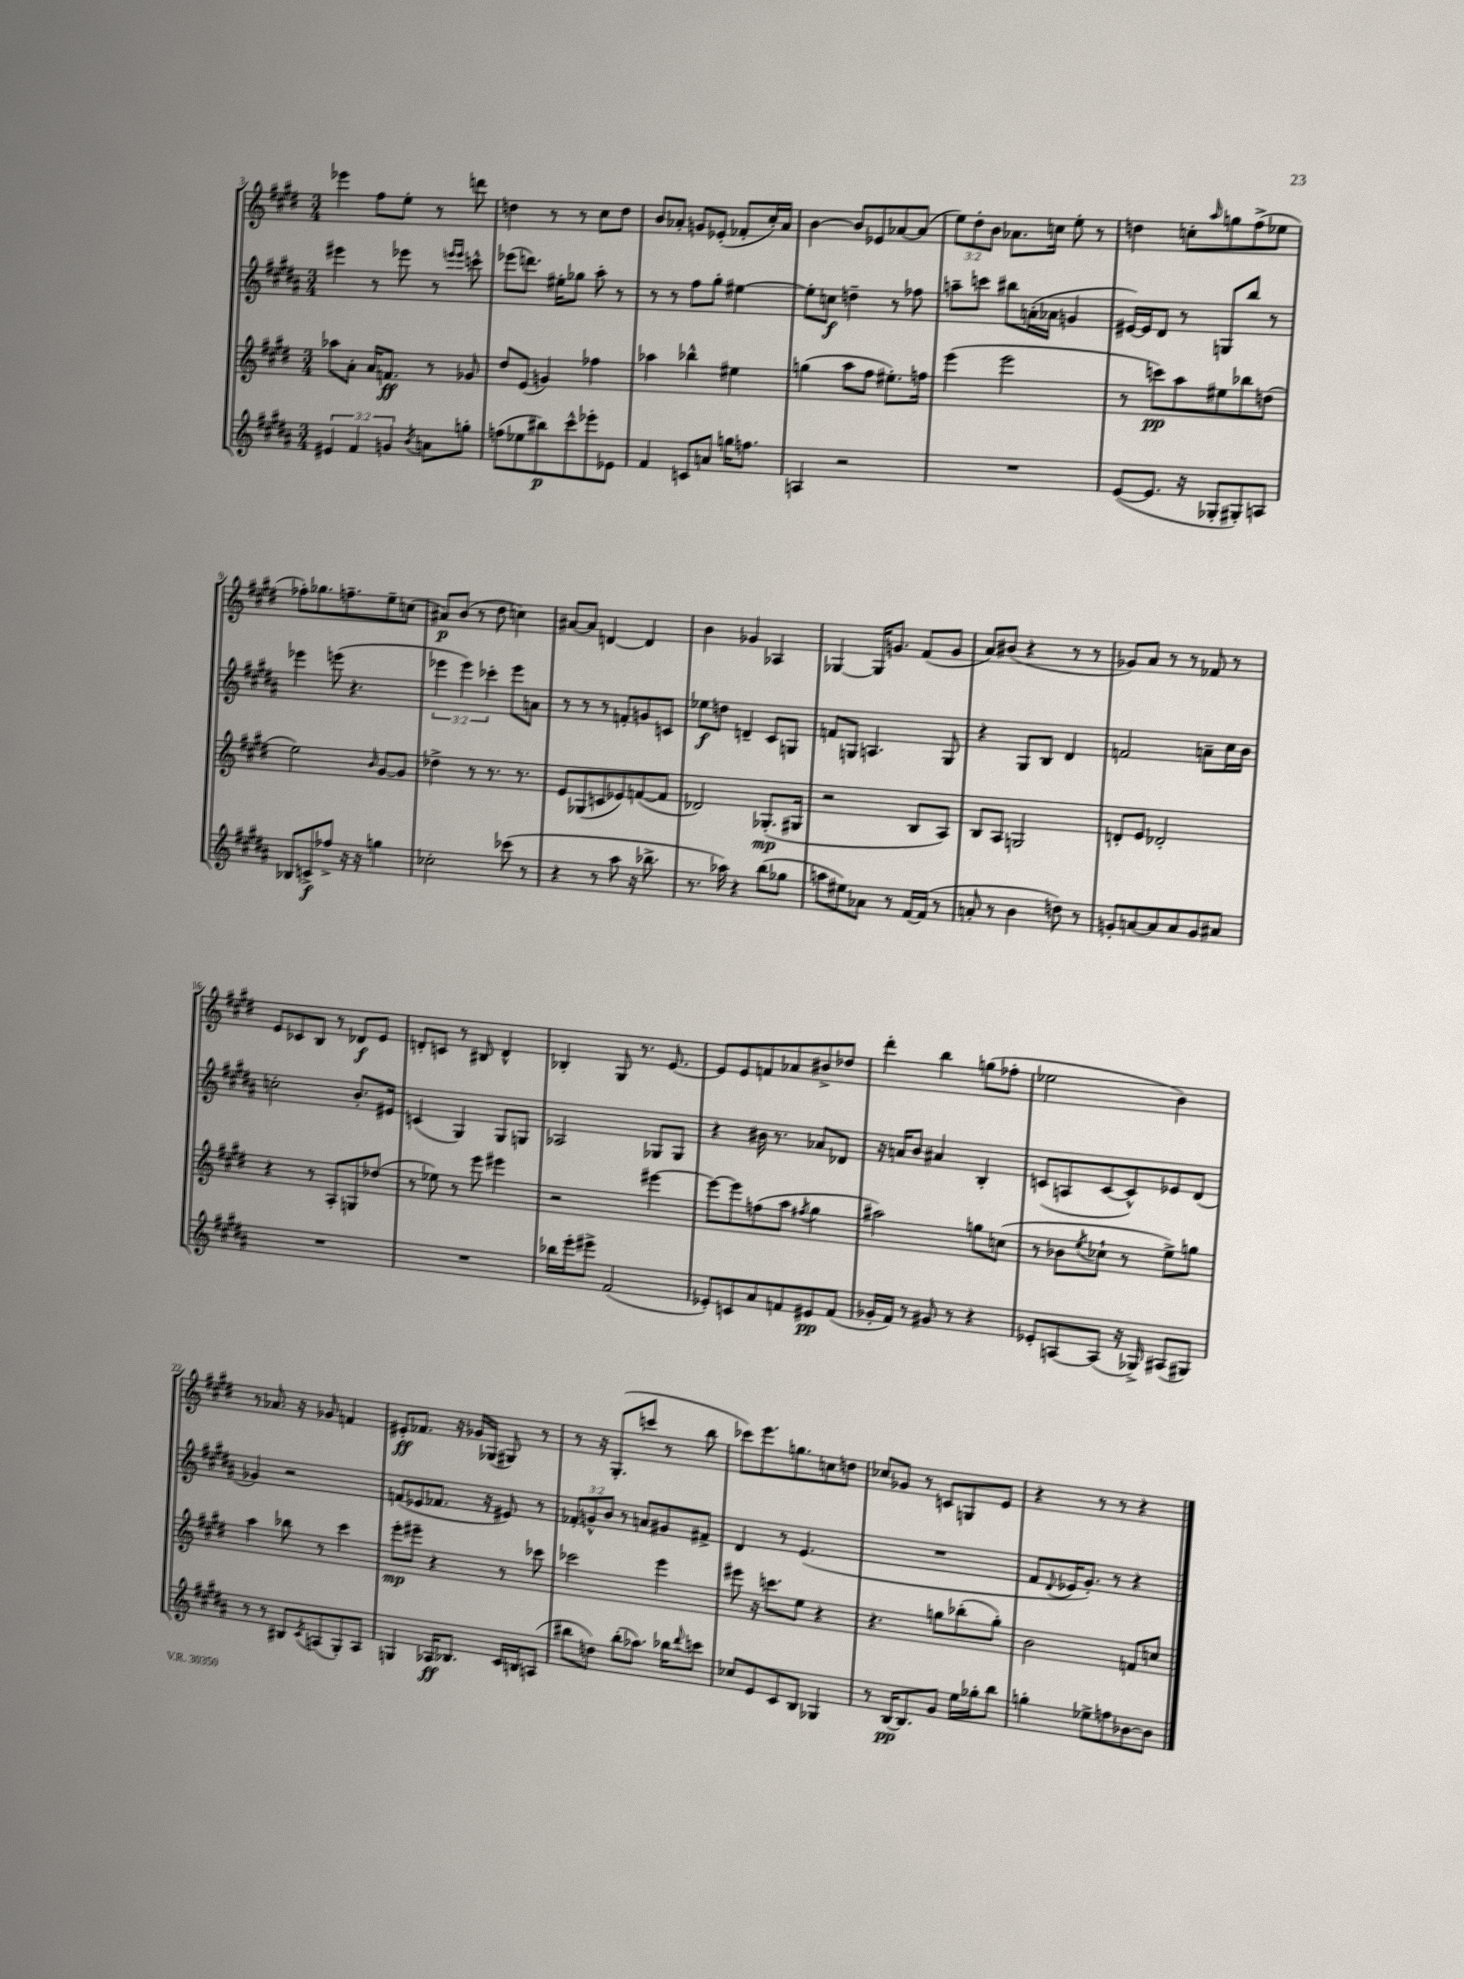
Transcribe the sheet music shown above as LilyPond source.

<<
\new StaffGroup <<
\new Staff = "s0" {
    \clef treble \key e \major \numericTimeSignature \time 3/4 \override Staff.TupletNumber.text = #tuplet-number::calc-fraction-text
    ees'''4 fis''8 e''8-. r8 d'''8 |
    d''4 r8 r8 cis''8 d''8 |
    b'8 aes'8-. g'8 ees'8-.( fes'8-. cis''16-.) aes'16 |
    b'4~ b'8 ees'8 aes'8~ aes'8( |
    \tuplet 3/2 { e''8) dis''8-. b'8 } aes'8. c''16 e''8-. r8 |
    d''4 c''8-. \grace { a''16 } g''8 fis''8->( ees''8 |
    fes''8-.) ges''8. f''8.-- e''8-- c''8( |
    ais'8\p) b'8( r8 dis''8 c''4) |
    ais'8~ ais'8 d'4~ d'4 |
    b'4 ges'4 aes4 |
    ges4~ ges16 g'8. fis'8( g'8 |
    a'8) bis'8( r4 r8 r8 |
    ges'8) a'8 r8 r8 fes'8 r8 |
    e'8 ces'8 b8 r8 des'8\f e'8 |
    d'8-. c'8 r8 bis8 d'4-^ |
    bes4-. gis8 r8. e'8.~ |
    e'8 e'8 f'8 aes'8 bis'8-> des''8 |
    dis'''4-. b''4 g''8( fes''8-. |
    ees''2 b'4) |
    r8 aes'8. r16 ges'8 f'4 |
    eis'8-.\ff fes'8. r16 ges'16 ges16( gis8) r8 |
    r8 r16 gis8.-.( c'''8 r8 b''8 |
    ces'''8) e'''8. g''8. c''8 d''8 |
    ces''8 ges'8 r8 c'8 g8 e'8 |
    r4 r8 r8 r4 \bar "|." |
}
\new Staff = "s1" {
    \clef treble \key b \major \numericTimeSignature \time 3/4 \override Staff.TupletNumber.text = #tuplet-number::calc-fraction-text
    eis'''4 r8 ees'''8 r8 \grace { e'''16 e'''16 } c'''8-^ |
    ees'''8( d'''8.) eis''16-. ges''8 ais''8-. r8 |
    r8 r8 fis''8 gis''8-. eis''4~ |
    eis''8-. c''8\f d''4-- r8 fes''8 |
    a''8-- c'''8 bis''8 a'16-.( aes'16 g'4 |
    eis'16~) eis'16 dis'8 r8 g8 b''8 r8 |
    ees'''4 e'''8( r4. |
    \tuplet 3/2 { ees'''4 ees'''4) ces'''4-. } ees'''8 a'8 |
    r8 r8 r8 f'8-. g'8 c'8 |
    ees''8\f d''8 d'4-- cis'8 g8 |
    f'8 g8 a4. g8 |
    r4 gis8 b8 dis'4 |
    f'2 a'8-- cis''16 b'16 |
    c''2-. b'8.-. eis'16 |
    c'4( gis4) gis8 g8 |
    aes2 ges8 ges8 |
    r4 bis'16 r8. aes'8 des'8 |
    r16 a'16 b'8 ais'4 b4-. |
    c'8( a8 c'8~ c'8-^) ees'8 dis'8( |
    ges'4) r2 |
    f'8( ees'8 fes'8. r16 eis'8) r8 |
    \tuplet 3/2 { fes'8-. g'8-^ b'8 } r8 a'8 gis'8 fis'8-> |
    dis'4 r8 e'4.( |
    R2. |
    fis'8 \appoggiatura { dis'8 } ees'16 gis'8.-.) r8 r4 \bar "|." |
}
\new Staff = "s2" {
    \clef treble \key e \major \numericTimeSignature \time 3/4
    aes''8 a'8-. a'16 f'8.\ff r8 ges'8 |
    dis''8 e'8( g'4) fes''4 |
    aes''4 bes''4-^ eis''4 |
    g''4( a''8 fis''8 eis''8.-.) f''16 |
    e'''4( e'''2 |
    r8 c'''8\pp) a''8 eis''8 bes''8 d''8( |
    e''2) \grace { b'16 } gis'8~ gis'8 |
    des''4-> r8 r8. r8. |
    e'8 ges8( c'8 ees'8) f'8~( f'8 |
    des'2) ges8.-.\mp( gis16 |
    r2 b8 a8) |
    b8 a8 g2 |
    d'8-. e'8 des'2-. |
    r4 r8 a8-. g8 des''8( |
    r8 ees''8) r8 e'''8 eis'''4 |
    r2 eis'''4~ |
    eis'''8~ eis'''8 f''8( a''8 \acciaccatura { fis''8 } gis''4 |
    ais''2) g''8 c''8( |
    r8 bes'8 \acciaccatura { e''8 } ces''8-! r8 e''8->) g''8 |
    a''4 bes''8 r8 cis'''4 |
    e'''8-.\mp eis'''8-- r4 r8 ces'''8 |
    ces'''2 e'''4 |
    eis'''8 r16 c'''8. e''8 r4 |
    r4. g''8 bes''8-.( g''8-.) |
    b'2 f'8 c''8 \bar "|." |
}
\new Staff = "s3" {
    \clef treble \key b \major \numericTimeSignature \time 3/4 \override Staff.TupletNumber.text = #tuplet-number::calc-fraction-text
    \tuplet 3/2 { eis'4 fis'4 g'4 } \acciaccatura { b'8 } a'8 g''8-. |
    f''8( ees''8 bis''8\p) cis'''8-^ ees'''8-. ees'8 |
    fis'4 c'8 a'8 g''16 f''8. |
    a4 r2 |
    R2. |
    e'8~( e'8. r16 ges8-. gis8-.) a8 |
    bes8 c'8->\f fes''8-> r16 r16 g''4 |
    ces''2-. ces'''8( r8 |
    r4 r8 ais''8 r16 bes''8.-> |
    r8. aes''16) r4 b''8( ges''8 |
    a''8 eis''8) aes'8 r8 fis'16~ fis'16( r8 |
    a'8-. r8 b'4 d''8) r8 |
    g'8-. a'8~ a'8 a'8 g'8 ais'8 |
    R2. |
    R2. |
    bes''16 e'''16-. eis'''8-> fis'2( |
    ees'8-.) c'8 ais'8 f'8 eis'8\pp f'8( |
    ges'16-. fis'16) r8 gis'8 r8 r4 |
    ees'8-. a8~ a8( r16 ges16->) ais8( gis8) |
    r8 r8 bis8 \acciaccatura { cis'8 } a8( gis8-.) a8 |
    g4 aes16\ff bes8. cis'16 b16 a8( |
    bis''8 d''8) bis''8-.( aes''8.) bes''16 \appoggiatura { dis'''8 } c'''8 |
    ces''8 e'8 cis'8 b8 ges4 |
    r8 b16~\pp b8. gis'8 e''16 ges''16-. b''8 |
    g''4-. ees''8-> f''8 bes'8~ bes'8 \bar "|." |
}
>>
>>
\layout { \context { \Score currentBarNumber = #3 } }
